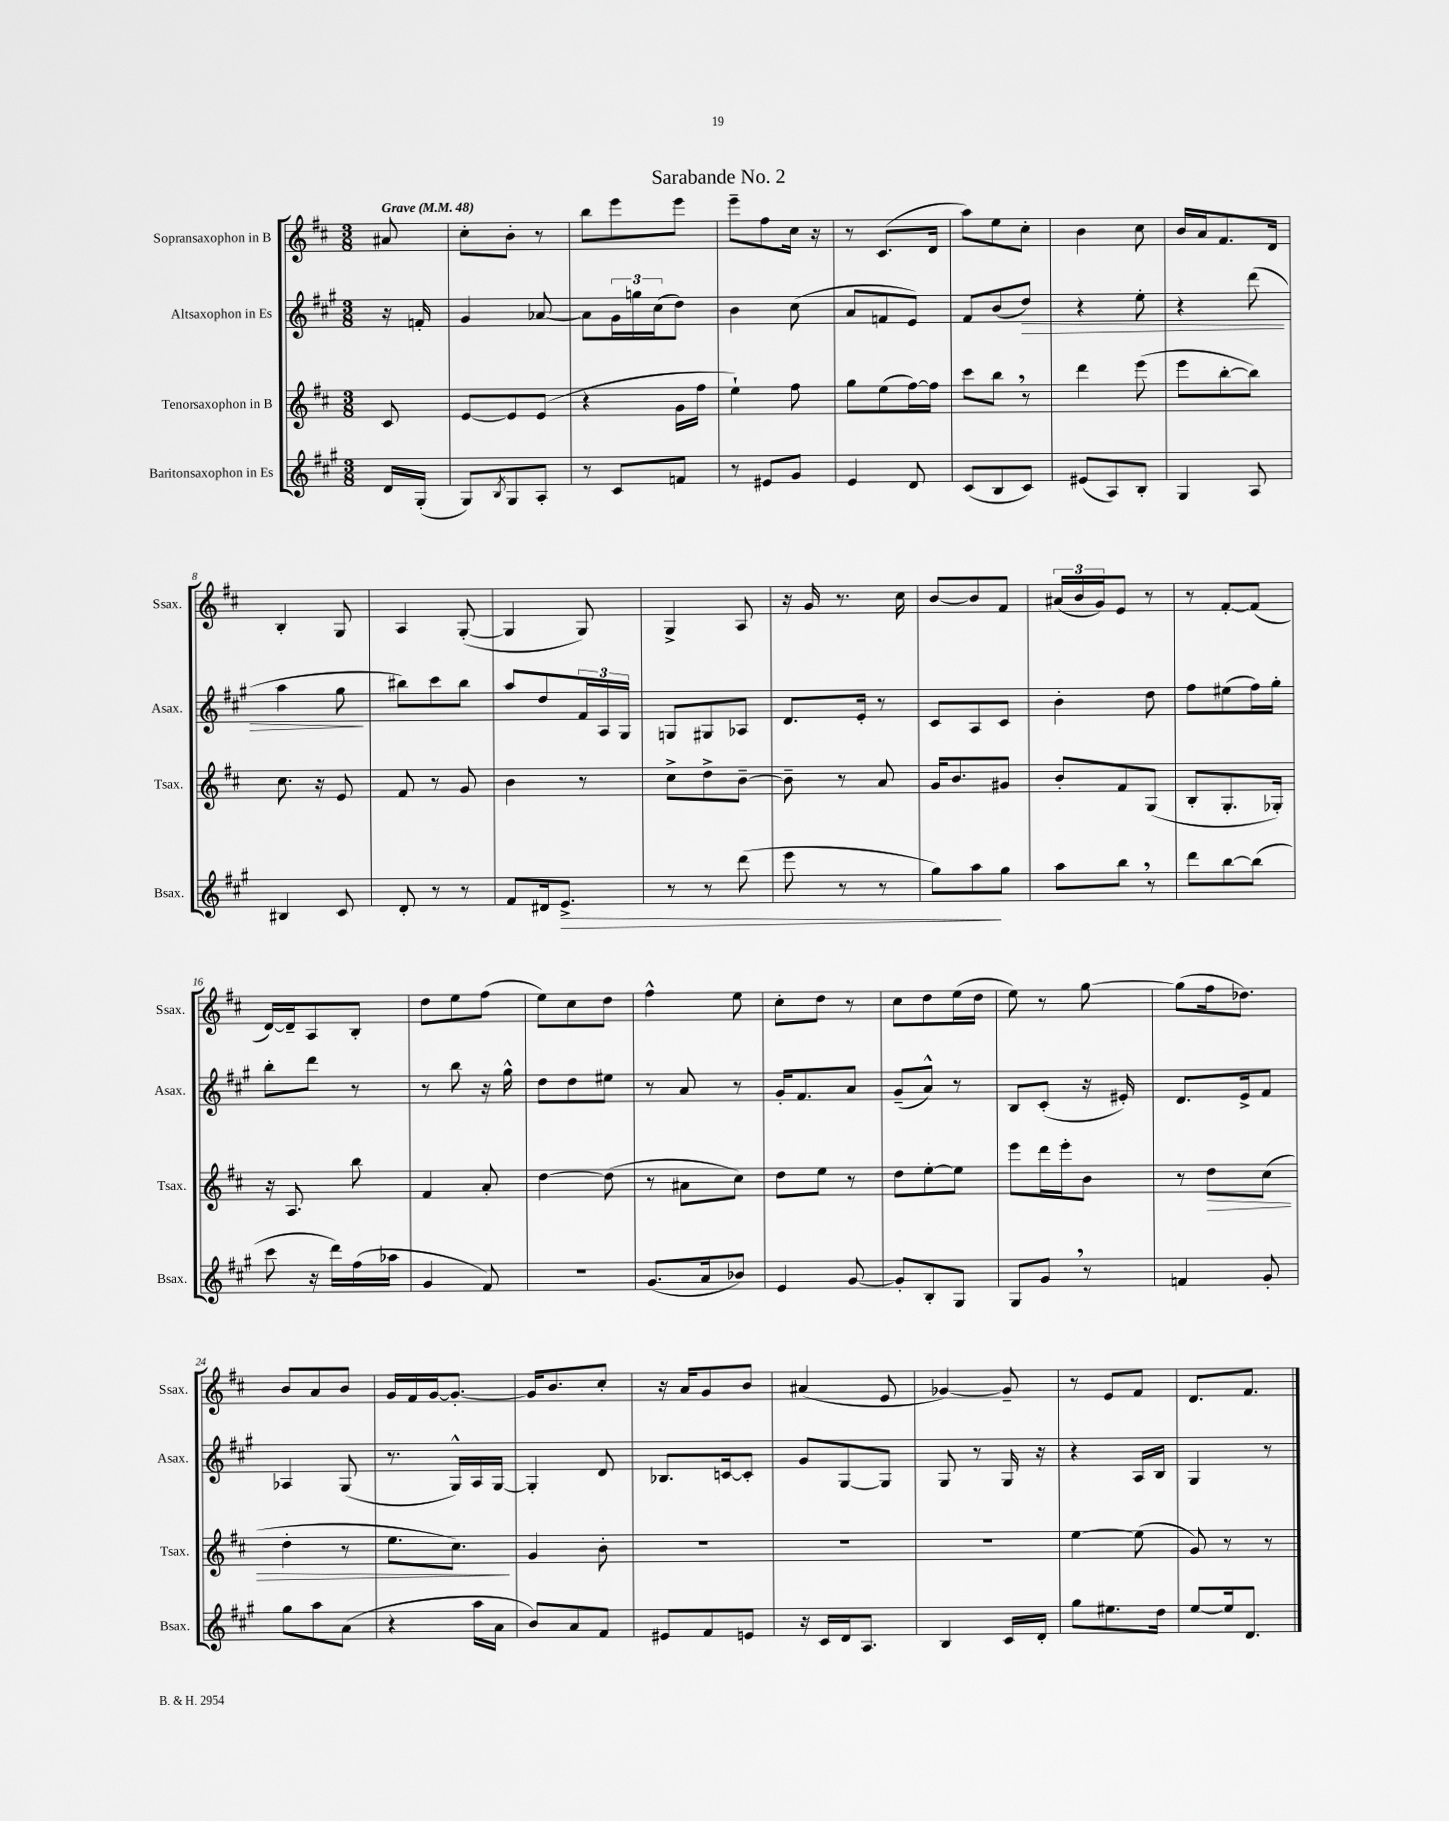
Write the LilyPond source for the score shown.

\header { title = "Sarabande No. 2" }
<<
\new StaffGroup <<
\new Staff = "s0" \with { instrumentName = "Sopransaxophon in B" shortInstrumentName = "Ssax." } {
    \clef treble \key d \major \numericTimeSignature \time 3/8 \partial 8 \tempo "Grave" 4 = 48
    ais'8 |
    cis''8-. b'8-. r8 |
    b''8 e'''8 e'''8 |
    e'''8-- fis''8 cis''16 r16 |
    r8 cis'8.( d'16 |
    a''8) e''8 cis''8-. |
    b'4 cis''8 |
    b'16 a'16 fis'8. d'16 |
    b4-. g8 |
    a4 g8~-.( |
    g4 g8) |
    g4-> a8 |
    r16 g'16 r8. cis''16 |
    b'8~ b'8 fis'8 |
    \tuplet 3/2 { ais'16( b'16 g'16) } e'8 r8 |
    r8 fis'8~-. fis'8( |
    d'16~) d'16-- a8 b8-. |
    d''8 e''8 fis''8( |
    e''8) cis''8 d''8 |
    fis''4-^ e''8 |
    cis''8-. d''8 r8 |
    cis''8 d''8 e''16( d''16 |
    e''8) r8 g''8~ |
    g''8( fis''16 des''8.) |
    b'8 a'8 b'8 |
    g'16 fis'16 g'16~ g'8.~-. |
    g'16 b'8. cis''8-. |
    r16 a'16 g'8 b'8 |
    ais'4( e'8 |
    ges'4~) ges'8-- |
    r8 e'8 fis'8 |
    d'8. fis'8. \bar "|." |
}
\new Staff = "s1" \with { instrumentName = "Altsaxophon in Es" shortInstrumentName = "Asax." } {
    \clef treble \key a \major \numericTimeSignature \time 3/8 \partial 8
    r16 f'16-. |
    gis'4 aes'8~ |
    aes'8 \tuplet 3/2 { gis'16 g''16 cis''16( } d''8) |
    b'4 cis''8( |
    a'8 f'8 e'8) |
    fis'8 b'8( d''8\>) |
    r4 e''8-. |
    r4 d'''8( |
    a''4 gis''8\! |
    bis''8) cis'''8 bis''8 |
    a''8 d''8 \tuplet 3/2 { fis'16 a16 gis16 } |
    g8 gis8 aes8 |
    d'8. e'16-. r8 |
    cis'8 a8 cis'8 |
    b'4-. d''8 |
    fis''8 eis''8( fis''16) gis''16-. |
    b''8-. d'''8 r8 |
    r8 b''8 r16 gis''16-^ |
    d''8 d''8 eis''8 |
    r8 a'8 r8 |
    gis'16-. fis'8. a'8 |
    gis'8--( a'8-^) r8 |
    b8 cis'8-.( r16 eis'16-.) |
    d'8. e'16-> fis'8 |
    aes4 gis8( |
    r8. gis16-^) a16 gis16~ |
    gis4-. d'8 |
    bes8. c'16~ c'8-. |
    gis'8 gis8~ gis8 |
    gis8 r8 gis16 r16 |
    r4 a16 b16 |
    gis4 r8 \bar "|." |
}
\new Staff = "s2" \with { instrumentName = "Tenorsaxophon in B" shortInstrumentName = "Tsax." } {
    \clef treble \key d \major \numericTimeSignature \time 3/8 \partial 8
    cis'8 |
    e'8~ e'8 e'8( |
    r4 g'16 fis''16 |
    e''4-!) fis''8 |
    g''8 e''8( fis''16~) fis''16 |
    cis'''8 b''8 \breathe r8 |
    d'''4 e'''8( |
    e'''8 b''8~-. b''8) |
    cis''8. r16 e'8 |
    fis'8 r8 g'8 |
    b'4 r8 |
    cis''8-> d''8-> b'8~-- |
    b'8-- r8 a'8 |
    g'16 b'8. gis'8 |
    b'8-. fis'8 g8( |
    b8-. g8.-. ges16-.) |
    r16 a8. b''8 |
    fis'4 a'8-. |
    d''4~ d''8( |
    r8 ais'8 cis''8) |
    d''8 e''8 r8 |
    d''8 e''8~-. e''8 |
    e'''8 d'''16 e'''16-. b'8 |
    r8 d''8\> cis''8( |
    d''4-. r8 |
    e''8. cis''8.\!) |
    g'4 b'8-. |
    R4. |
    R4. |
    R4. |
    e''4~ e''8( |
    g'8) r8 r8 \bar "|." |
}
\new Staff = "s3" \with { instrumentName = "Baritonsaxophon in Es" shortInstrumentName = "Bsax." } {
    \clef treble \key a \major \numericTimeSignature \time 3/8 \partial 8
    d'16 gis16-.( |
    gis8) \acciaccatura { b8 } gis8 a8-. |
    r8 cis'8 f'8 |
    r8 eis'8 gis'8 |
    e'4 d'8 |
    cis'8( b8 cis'8) |
    eis'8( a8) b8-. |
    gis4 a8 |
    bis4 cis'8 |
    d'8-. r8 r8 |
    fis'8 dis'16 e'8.->\> |
    r8 r8 d'''8( |
    e'''8 r8 r8 |
    gis''8) a''8\! gis''8 |
    a''8 b''8 \breathe r8 |
    d'''8 b''8~ b''8( |
    cis'''8 r16 d'''16) fis''16( aes''16 |
    gis'4 fis'8) |
    R4. |
    gis'8.( a'16 bes'8) |
    e'4 gis'8~ |
    gis'8-. b8-. gis8 |
    gis8 gis'8 \breathe r8 |
    f'4 gis'8-. |
    gis''8 a''8 a'8( |
    r4 a''16 a'16 |
    b'8) a'8 fis'8 |
    eis'8 fis'8 e'8 |
    r16 cis'16 d'16 a8. |
    b4 cis'16 d'16-. |
    gis''8 eis''8. d''16 |
    e''8~ e''16 d'8. \bar "|." |
}
>>
>>
